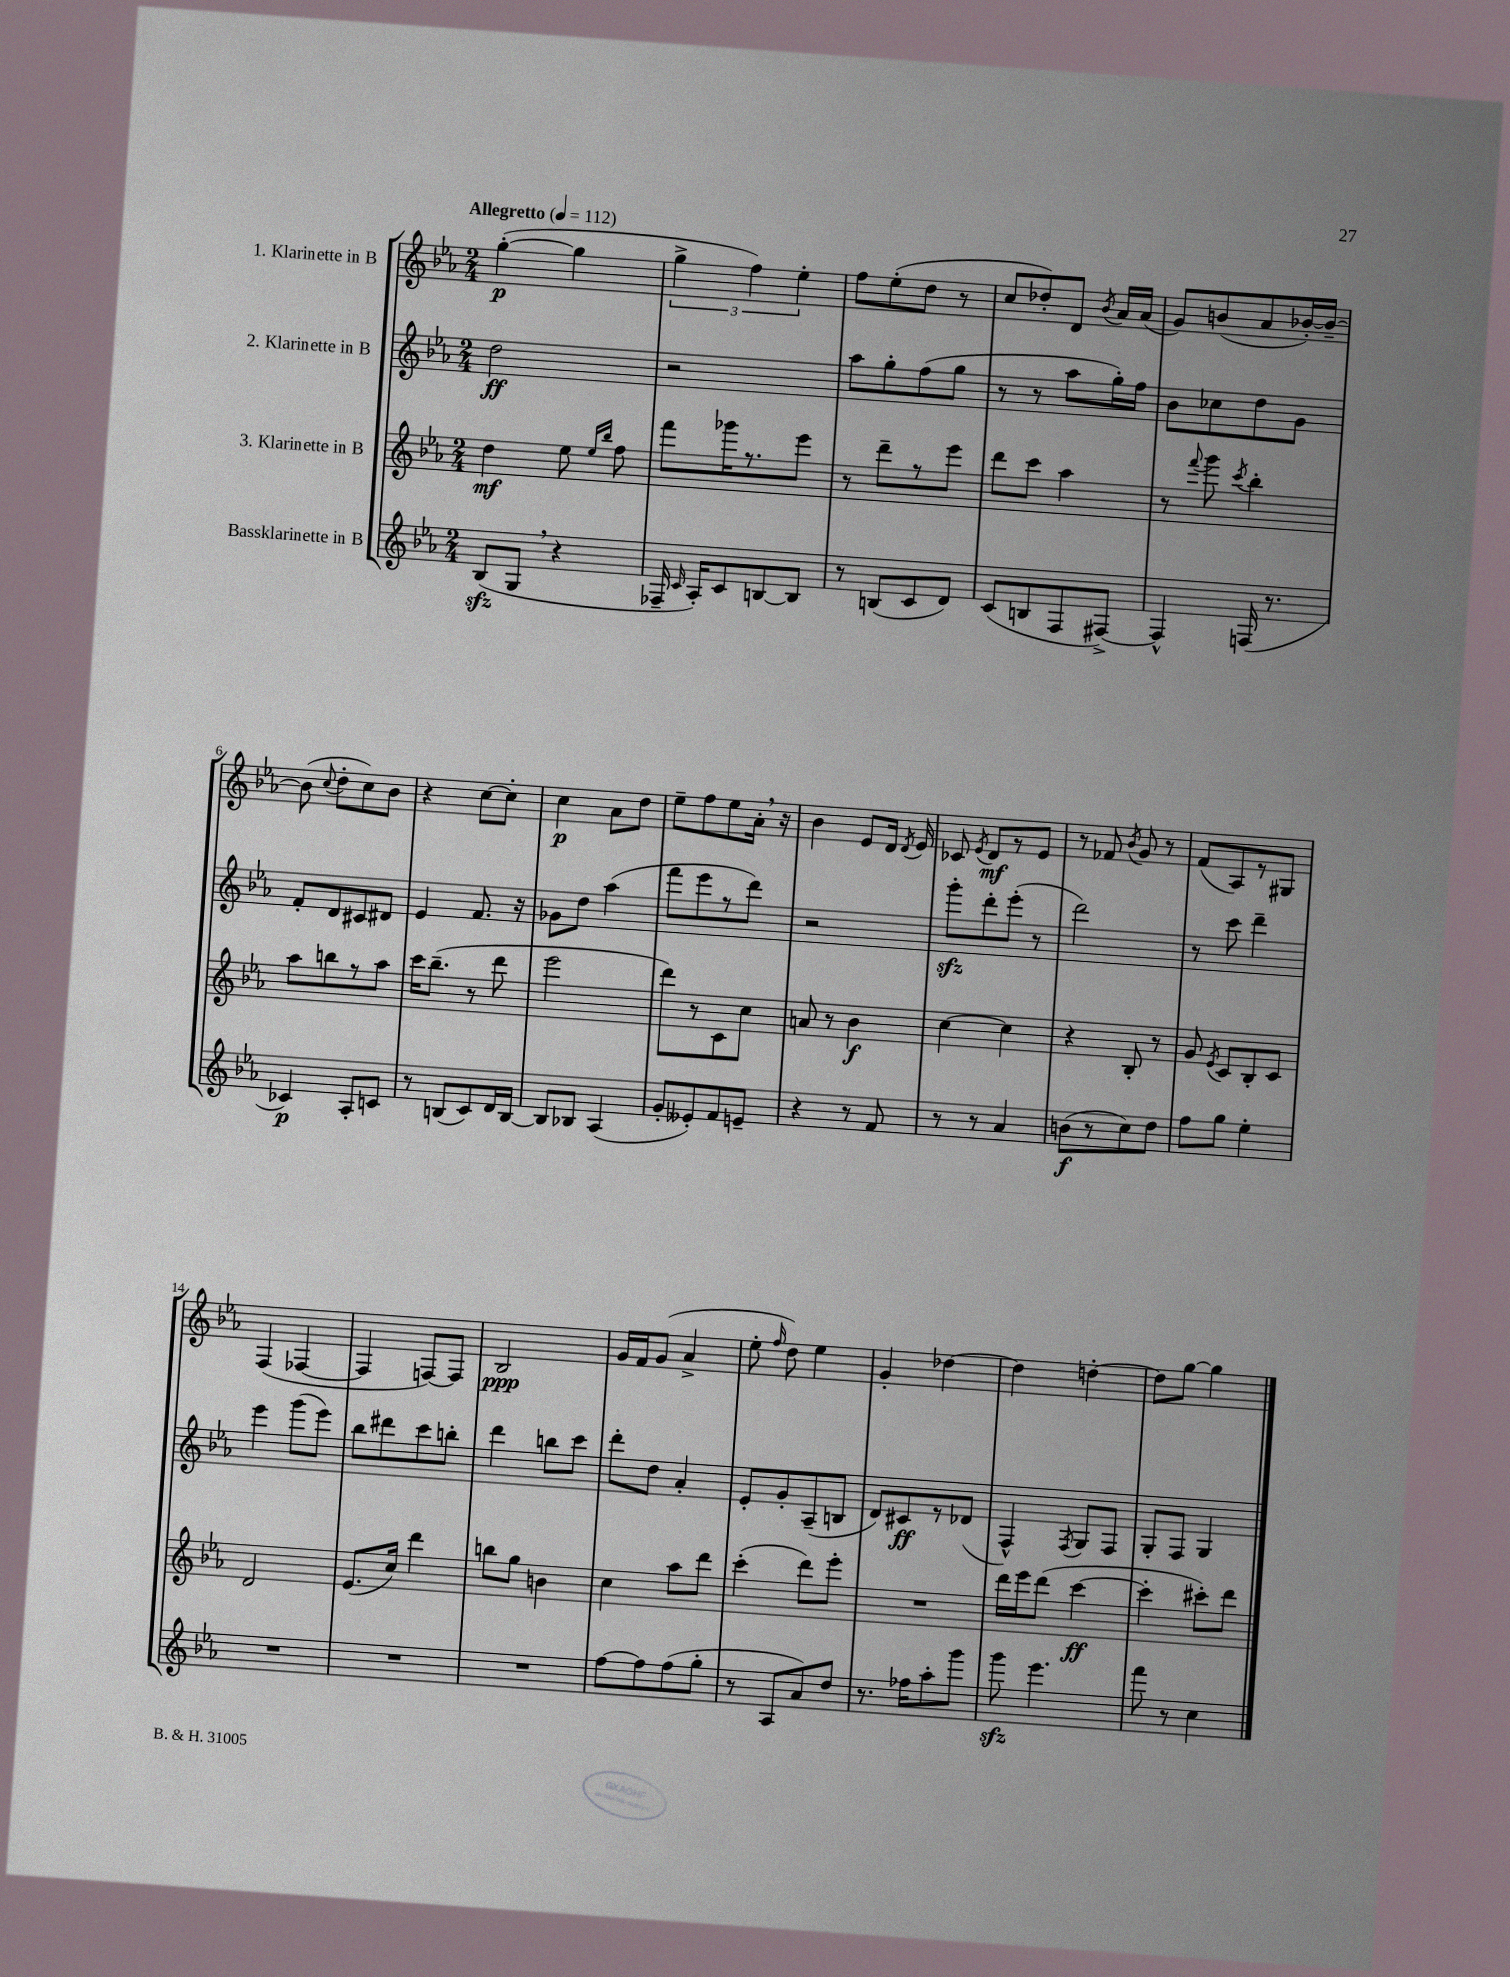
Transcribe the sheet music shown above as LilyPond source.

<<
\new StaffGroup <<
\new Staff = "s0" \with { instrumentName = "1. Klarinette in B" } {
    \clef treble \key ees \major \numericTimeSignature \time 2/4 \tempo "Allegretto" 4 = 112
    \autoBeamOff g''4~-.\p( g''4 |
    \tuplet 3/2 { g''4-> f''4) ees''4-. } |
    f''8[ ees''8-.( d''8] r8 |
    c''8[ des''8-.) d'8] \acciaccatura { bes'8 } aes'16[ aes'16]( |
    g'8[) b'8( aes'8 bes'16~-.) bes'16]~-- |
    bes'8( \appoggiatura { c''8 } d''8[-. c''8) bes'8] |
    r4 c''8[~ c''8]-. |
    c''4\p aes'8[ d''8] |
    ees''8[-- f''8 ees''8 aes'16]-. \breathe r16 |
    bes'4 ees'8[ d'16] \acciaccatura { d'8 } ees'16 |
    ces'8 \acciaccatura { ees'8 } d'8[\mf r8 ees'8] |
    r8 fes'8 \acciaccatura { bes'8 } g'8 r8 |
    f'8[( aes8) r8 gis8] |
    f4( fes4~ |
    fes4 f8[~) f8] |
    bes2\ppp |
    g'16[ f'16 g'8]( aes'4-> |
    ees''8-. \grace { f''16 } d''8) ees''4 |
    g'4-. des''4~ |
    des''4 d''4~-. |
    d''8[ g''8]~ g''4 \bar "|." |
}
\new Staff = "s1" \with { instrumentName = "2. Klarinette in B" } {
    \clef treble \key ees \major \numericTimeSignature \time 2/4
    \autoBeamOff d''2\ff |
    r2 |
    aes''8[ g''8-. f''8( g''8] |
    r8 r8 aes''8[ g''16-.) f''16] |
    bes'8[ ces''8 d''8 g'8] |
    f'8[-. d'8 cis'8 dis'8] |
    ees'4 f'8. r16 |
    ges'8[ d''8] aes''4( |
    f'''8[ ees'''8 r8 d'''8]) |
    r2 |
    g'''8[-.\sfz d'''8-. ees'''8]-.( r8 |
    d'''2) |
    r8 c'''8 d'''4-- |
    ees'''4 g'''8[( ees'''8]) |
    bes''8[ dis'''8 c'''8 b''8]-. |
    d'''4 b''8[ c'''8] |
    d'''8[-. d''8] aes'4-. |
    ees'8[-. g'8-. aes8--( b8] |
    d'8[) cis'8\ff r8 des'8]( |
    f4-^) \acciaccatura { f8 } g8[ f8] |
    g8[-. f8] g4 \bar "|." |
}
\new Staff = "s2" \with { instrumentName = "3. Klarinette in B" } {
    \clef treble \key ees \major \numericTimeSignature \time 2/4
    \autoBeamOff d''4\mf ees''8 \grace { ees''16[ bes''16] } f''8 |
    f'''8[ ges'''16 r8. ees'''8] |
    r8 d'''8[-- r8 ees'''8] |
    d'''8[ c'''8] aes''4 |
    r8 \appoggiatura { f'''8 } g'''8 \acciaccatura { c'''8 } bes''4-. |
    aes''8[ b''8 r8 aes''8] |
    c'''16[ bes''8.]--( r8 d'''8 |
    ees'''2 |
    d'''8[) r8 c'8 c''8] |
    a'8 r8 bes'4\f |
    c''4~ c''4 |
    r4 bes8-. r8 |
    g'8 \acciaccatura { ees'8 } c'8[ bes8-. c'8] |
    d'2 |
    ees'8.[( c''16]) d'''4 |
    b''8[ g''8] b'4 |
    c''4 aes''8[ d'''8] |
    c'''4-.( d'''8[) ees'''8]-. |
    R2 |
    d'''16[ ees'''16 d'''8]( c'''4~\ff |
    c'''4-. cis'''8[-.) d'''8] \bar "|." |
}
\new Staff = "s3" \with { instrumentName = "Bassklarinette in B" } {
    \clef treble \key ees \major \numericTimeSignature \time 2/4
    \autoBeamOff bes8[\sfz( g8] \breathe r4 |
    fes16-- \grace { c'16 } aes16[-.) c'8 b8~ b8] |
    r8 b8[( c'8 d'8]) |
    c'8[( b8 f8 fis8]~->) |
    fis4-^ f16( r8. |
    ces'4\p) aes8[-. c'8] |
    r8 b8[( c'8) d'16 b16]~ |
    b8[ bes8] aes4( |
    g'8[-. eeses'8-.) f'8 e'8]-- |
    r4 r8 f'8 |
    r8 r8 aes'4 |
    b'8[\f( r8 c''8) d''8] |
    f''8[ g''8] ees''4-. |
    R2 |
    R2 |
    R2 |
    f''8[~ f''8 f''8( g''8]-. |
    r8 aes8[ aes'8) d''8] |
    r8. fes''16[ aes''8-. g'''8] |
    g'''8\sfz ees'''4. |
    f'''8 r8 c''4 \bar "|." |
}
>>
>>
